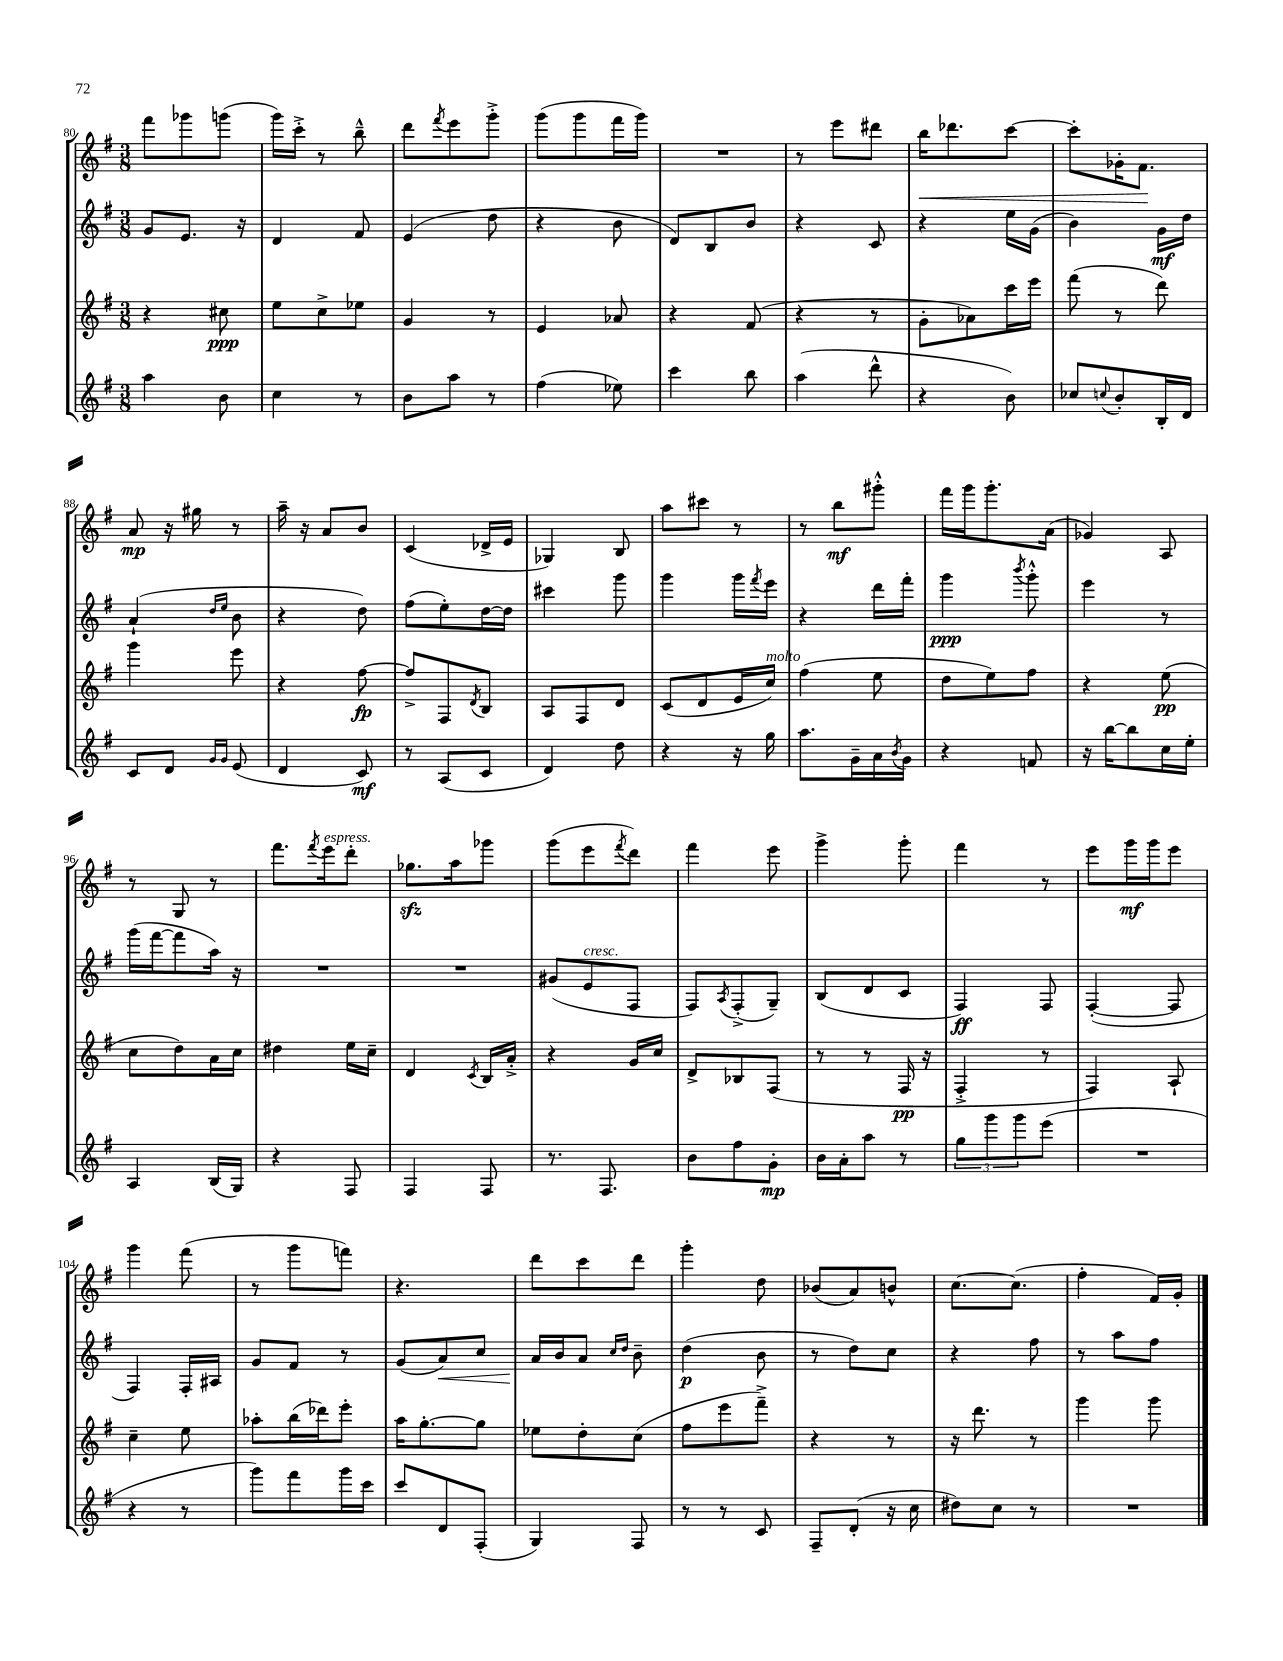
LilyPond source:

<<
\new StaffGroup <<
\new Staff = "s0" {
    \clef treble \key g \major \numericTimeSignature \time 3/8
    fis'''8 ges'''8 g'''8( |
    g'''16) c'''16-.-> r8 b''8---^ |
    d'''8 \acciaccatura { fis'''8 } e'''8 g'''8-.-> |
    g'''8( g'''8 fis'''16 g'''16) |
    R4. |
    r8 e'''8 dis'''8 |
    b''16\< des'''8. c'''8~ |
    c'''8-. ges'16-. fis'8.\! |
    a'8\mp r16 gis''16 r8 |
    a''16-- r16 a'8 b'8 |
    c'4( des'16-> e'16 |
    ges4) b8 |
    a''8 cis'''8 r8 |
    r8 b''8\mf gis'''8-.-^ |
    fis'''16 g'''16 g'''8.-. a'16( |
    ges'4) a8 |
    r8 g8 r8 |
    fis'''8. \acciaccatura { fis'''8 } e'''16^\markup { \italic "espress." } d'''8-. |
    ges''8.\sfz a''16 ges'''8 |
    g'''8( e'''8 \acciaccatura { fis'''8 } d'''8) |
    fis'''4 e'''8 |
    g'''4-> g'''8-. |
    fis'''4 r8 |
    e'''8 g'''16\mf g'''16 e'''8 |
    g'''4 fis'''8( |
    r8 g'''8 f'''8) |
    r4. |
    d'''8 c'''8 d'''8 |
    g'''4-. d''8 |
    bes'8( a'8) b'8-^ |
    c''8.~ c''8.( |
    fis''4-. fis'16) g'16-. \bar "|." |
}
\new Staff = "s1" {
    \clef treble \key g \major \numericTimeSignature \time 3/8
    g'8 e'8. r16 |
    d'4 fis'8 |
    e'4( d''8 |
    r4 b'8 |
    d'8) b8 b'8 |
    r4 c'8 |
    r4 e''16 g'16( |
    b'4) g'16\mf d''16 |
    a'4-!( \grace { d''16 e''16 } b'8 |
    r4 d''8) |
    fis''8( e''8-.) d''16~ d''16 |
    cis'''4 g'''8 |
    g'''4 g'''16 \acciaccatura { fis'''8 } e'''16 |
    r4 d'''16 fis'''16-. |
    g'''4\ppp \acciaccatura { b'''8 } g'''8-.-^ |
    e'''4 r8 |
    g'''16( fis'''16~ fis'''8 a''16) r16 |
    R4. |
    R4. |
    gis'8( e'8^\markup { \italic "cresc." } fis8 |
    fis8) \acciaccatura { a8 } fis8-.->( g8--) |
    b8( d'8 c'8 |
    fis4\ff) fis8 |
    fis4~-.( fis8 |
    fis4) fis16-. ais16 |
    g'8 fis'8 r8 |
    g'8( a'8\<) c''8 |
    a'16\! b'16 a'8 \grace { c''16 d''16 } b'8-- |
    d''4\p( b'8 |
    r8 d''8) c''8 |
    r4 fis''8 |
    r8 a''8 fis''8 \bar "|." |
}
\new Staff = "s2" {
    \clef treble \key g \major \numericTimeSignature \time 3/8
    r4 cis''8\ppp |
    e''8 c''8-> ees''8 |
    g'4 r8 |
    e'4 aes'8 |
    r4 fis'8( |
    r4 r8 |
    g'8-. aes'8) c'''16 e'''16 |
    fis'''8( r8 d'''8) |
    g'''4 e'''8 |
    r4 fis''8~\fp |
    fis''8-> fis8 \acciaccatura { d'8 } b8 |
    a8 fis8 d'8 |
    c'8( d'8 e'16 c''16^\markup { \italic "molto" }) |
    fis''4( e''8 |
    d''8 e''8) fis''8 |
    r4 e''8\pp( |
    c''8 d''8) a'16 c''16 |
    dis''4 e''16 c''16-- |
    d'4 \acciaccatura { c'8 } b16 a'16-.-> |
    r4 g'16 c''16 |
    d'8-> bes8 fis8( |
    r8 r8 fis16\pp r16 |
    fis4-.-> r8 |
    fis4) a8-! |
    c''4-- e''8 |
    aes''8-. b''16( des'''16) e'''8-. |
    a''16 g''8.~-. g''8 |
    ees''8 d''8-. c''8( |
    fis''8 e'''8 fis'''8--->) |
    r4 r8 |
    r16 d'''8. r8 |
    g'''4 g'''8 \bar "|." |
}
\new Staff = "s3" {
    \clef treble \key g \major \numericTimeSignature \time 3/8
    a''4 b'8 |
    c''4 r8 |
    b'8 a''8 r8 |
    fis''4( ees''8) |
    c'''4 b''8 |
    a''4( d'''8-^ |
    r4 b'8) |
    ces''8 \appoggiatura { c''8 } b'8-. b16-. d'16 |
    c'8 d'8 \grace { g'16 g'16 } e'8( |
    d'4 c'8\mf) |
    r8 a8( c'8 |
    d'4) d''8 |
    r4 r16 g''16 |
    a''8. g'16-- a'16 \acciaccatura { b'8 } g'16 |
    r4 f'8 |
    r16 b''16~ b''8 c''16 e''16-. |
    a4 b16( g16) |
    r4 fis8 |
    fis4 fis8 |
    r8. fis8. |
    b'8 fis''8 g'8-.\mp |
    b'16 a'16-. a''8 r8 |
    \tuplet 3/2 { g''8 g'''8 g'''8 } e'''8( |
    R4. |
    r4 r8 |
    g'''8) fis'''8 g'''16 c'''16 |
    c'''8 d'8 fis8-.( |
    g4) fis8 |
    r8 r8 c'8 |
    fis8-- d'8-.( r16 c''16 |
    dis''8) c''8 r8 |
    R4. \bar "|." |
}
>>
>>
\layout { \context { \Score currentBarNumber = #80 } }
